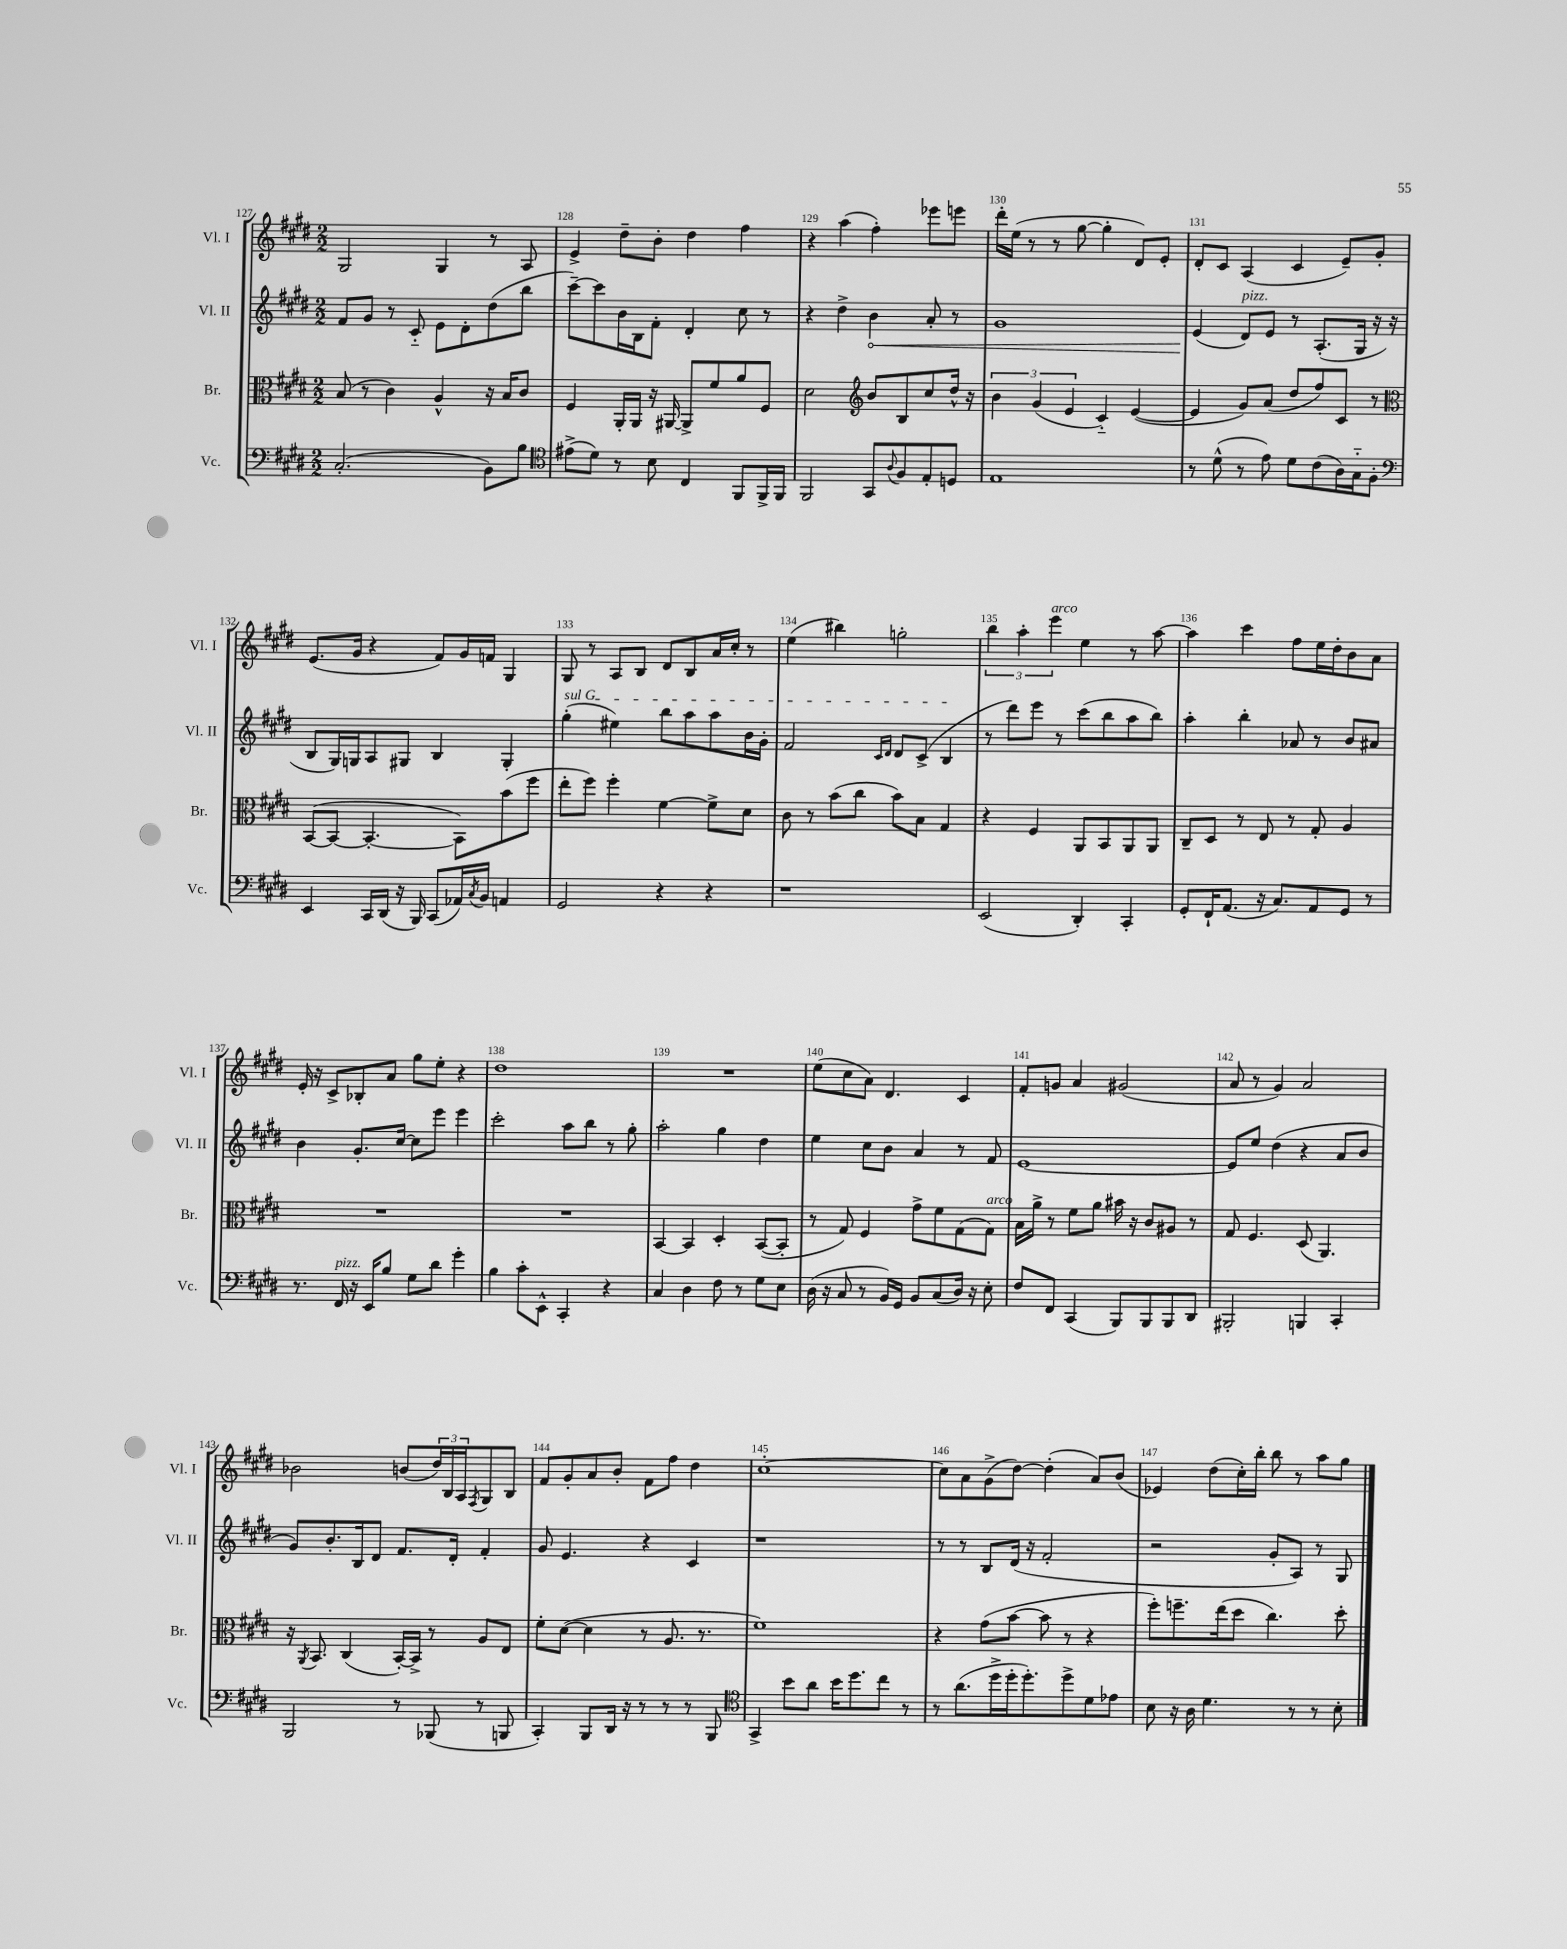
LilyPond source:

<<
\new StaffGroup <<
\new Staff = "s0" \with { instrumentName = "Vl. I" shortInstrumentName = "Vl. I" } {
    \clef treble \key e \major \numericTimeSignature \time 2/2
    gis2 gis4 r8 a8 |
    e'4-> dis''8-- b'8-. dis''4 fis''4 |
    r4 a''4( fis''4-.) ees'''8 e'''8 |
    dis'''16-. e''16( r8 r8 gis''8~ gis''4-. dis'8) e'8-. |
    dis'8-. cis'8 a4( cis'4 e'8--) gis'8-. |
    e'8.( gis'16 r4 fis'8) gis'16 f'16 gis4 |
    gis8 r8 a8 b8 dis'8 b8 a'16 cis''16-. r8 |
    e''4( bis''4) g''2-. |
    \tuplet 3/2 { b''4 a''4-. e'''4^\markup { \italic "arco" } } e''4 r8 a''8~ |
    a''4 cis'''4 fis''8 e''16 dis''16-. b'8 a'8 |
    e'16-. r16 cis'8-> bes8-. a'8 gis''8 e''8-. r4 |
    dis''1 |
    R1 |
    e''8( cis''8 a'8) dis'4. cis'4 |
    fis'8-. g'8 a'4 gis'2( |
    a'8 r8 gis'4) a'2 |
    bes'2 b'8( \tuplet 3/2 { dis''16) b16 a16 } \acciaccatura { fis8 } gis8 b8 |
    fis'8 gis'8-. a'8 b'8-. fis'8 fis''8 dis''4 |
    cis''1~-. |
    cis''8 a'8 gis'8->( dis''8~) dis''4-.( a'8) b'8( |
    ees'4) dis''8( cis''16-.) b''16-. b''8 r8 a''8 gis''8 \bar "|." |
}
\new Staff = "s1" \with { instrumentName = "Vl. II" shortInstrumentName = "Vl. II" } {
    \clef treble \key e \major \numericTimeSignature \time 2/2
    fis'8 gis'8 r8 cis'8-_ e'8 dis'8-. dis''8( b''8 |
    cis'''8~--) cis'''8 b'16 b16 fis'8-. dis'4-. cis''8 r8 |
    r4 dis''4-> \once \override Hairpin.circled-tip = ##t b'4\< a'8-. r8 |
    gis'1 |
    e'4\!( dis'8^\markup { \italic "pizz." }) e'8 r8 a8.-.( gis16 r16 r16 |
    b8 gis16) g16 a8 gis8 b4 gis4-. |
    \once \override TextSpanner.bound-details.left.text = \markup { \italic "sul G" } gis''4-.\startTextSpan( eis''4) b''8 a''8 a''8 b'16 gis'16-. |
    fis'2 \grace { cis'16 dis'16 } dis'8 cis'8->( b4\stopTextSpan |
    r8 dis'''8) e'''8 r8 cis'''8( b''8 a''8 b''8) |
    a''4-. b''4-. aes'8 r8 b'8 ais'8 |
    b'4 gis'8.-. cis''16~ cis''8 e'''8 e'''4 |
    cis'''2-. a''8 b''8 r8 gis''8-. |
    a''2-. gis''4 dis''4 |
    e''4 cis''8 b'8 a'4 r8 fis'8 |
    e'1~ |
    e'8 e''8 dis''4( r4 a'8 b'8 |
    gis'8) b'8.-. b16 dis'8 fis'8. dis'16-. fis'4-. |
    gis'8 e'4. r4 cis'4 |
    r1 |
    r8 r8 b8 dis'16( r16 fis'2-. |
    r2 gis'8-. a8) r8 gis8 \bar "|." |
}
\new Staff = "s2" \with { instrumentName = "Br." shortInstrumentName = "Br." } {
    \clef alto \key e \major \numericTimeSignature \time 2/2
    b8( r8 cis'4) a4-^ r16 b16 cis'8 |
    fis4 a,16-. a,16 r16 ais,16~ ais,8-> fis'8 a'8 fis8 |
    dis'2 \clef treble b'8 b8 cis''8 dis''16-^ r16 |
    \tuplet 3/2 { b'4 gis'4( e'4 } cis'4-_) e'4~( |
    e'4 gis'8) a'8( dis''8 fis''8) cis'8 r8 |
    \clef alto b,8~( b,8~ b,4.~-. b,8) b'8( fis''8 |
    e''8-. fis''8) fis''4-. fis'4~ fis'8-> dis'8 |
    cis'8 r8 b'8( cis''8 b'8) b8 gis4 |
    r4 fis4 a,8 b,8 a,8 a,8 |
    cis8-- dis8 r8 e8 r8 gis8-. a4 |
    R1 |
    R1 |
    b,4~ b,4 dis4-. b,8~( b,8-. |
    r8 gis8) fis4 gis'8-> fis'8 gis8( gis8^\markup { \italic "arco" }) |
    b16 a'16-> r8 fis'8 a'8 bis'16 r16 cis'8 ais8 r8 |
    gis8 fis4. dis8( a,4.) |
    r16 \acciaccatura { a,8 } b,8. cis4( b,16~-.) b,16-> r8 a8 e8 |
    fis'8-. dis'8~( dis'4 r8 a8. r8. |
    fis'1) |
    r4 gis'8( b'8~ b'8 r8 r4 |
    fis''8-.) f''8.-- e''16( dis''8 cis''4.) dis''8-. \bar "|." |
}
\new Staff = "s3" \with { instrumentName = "Vc." shortInstrumentName = "Vc." } {
    \clef bass \key e \major \numericTimeSignature \time 2/2
    cis2.-.( b,8) b8 |
    \clef tenor eis'8->( dis'8) r8 b8 cis4 fis,8 fis,16-> fis,16 |
    fis,2 gis,8 \appoggiatura { a8 } fis8 e8-. d8 |
    e1 |
    r8 dis'8-^( r8 e'8) dis'8 cis'8( a16) gis16-_ fis8-. |
    \clef bass e,4 cis,16 dis,16( r16 b,,16) cis,8( aes,16) \acciaccatura { cis8 } b,16 a,4 |
    gis,2 r4 r4 |
    r1 |
    e,2( dis,4-.) cis,4-. |
    gis,8-. fis,16-! a,8.( r16 cis8.) a,8 gis,8 r8 |
    r8. fis,16^\markup { \italic "pizz." } r16 e,16 b8 gis8 dis'8 gis'4-. |
    b4 cis'8-. e,8-^ cis,4-. r4 |
    cis4 dis4 fis8 r8 gis8 e8 |
    dis16( r16 cis8 r8 b,16) gis,16 b,8 cis8( dis16) r16 e8-. |
    fis8 fis,8 cis,4( b,,8) b,,8 b,,8 dis,8 |
    bis,,2-. b,,4 cis,4-. |
    b,,2 r8 bes,,8( r8 b,,8 |
    cis,4-.) b,,8 dis,16 r16 r8 r8 r8 b,,8 |
    \clef tenor gis,4-> b'8 a'8 b'16 dis''8. cis''8 r8 |
    r8 a'8.( dis''16-> dis''16-. dis''8.-.) dis''8-> dis'8 ees'8 |
    b8 r16 a16 dis'4. r8 r8 b8-. \bar "|." |
}
>>
>>
\layout { \context { \Score currentBarNumber = #127 \override BarNumber.break-visibility = ##(#f #t #t) barNumberVisibility = #all-bar-numbers-visible } }
